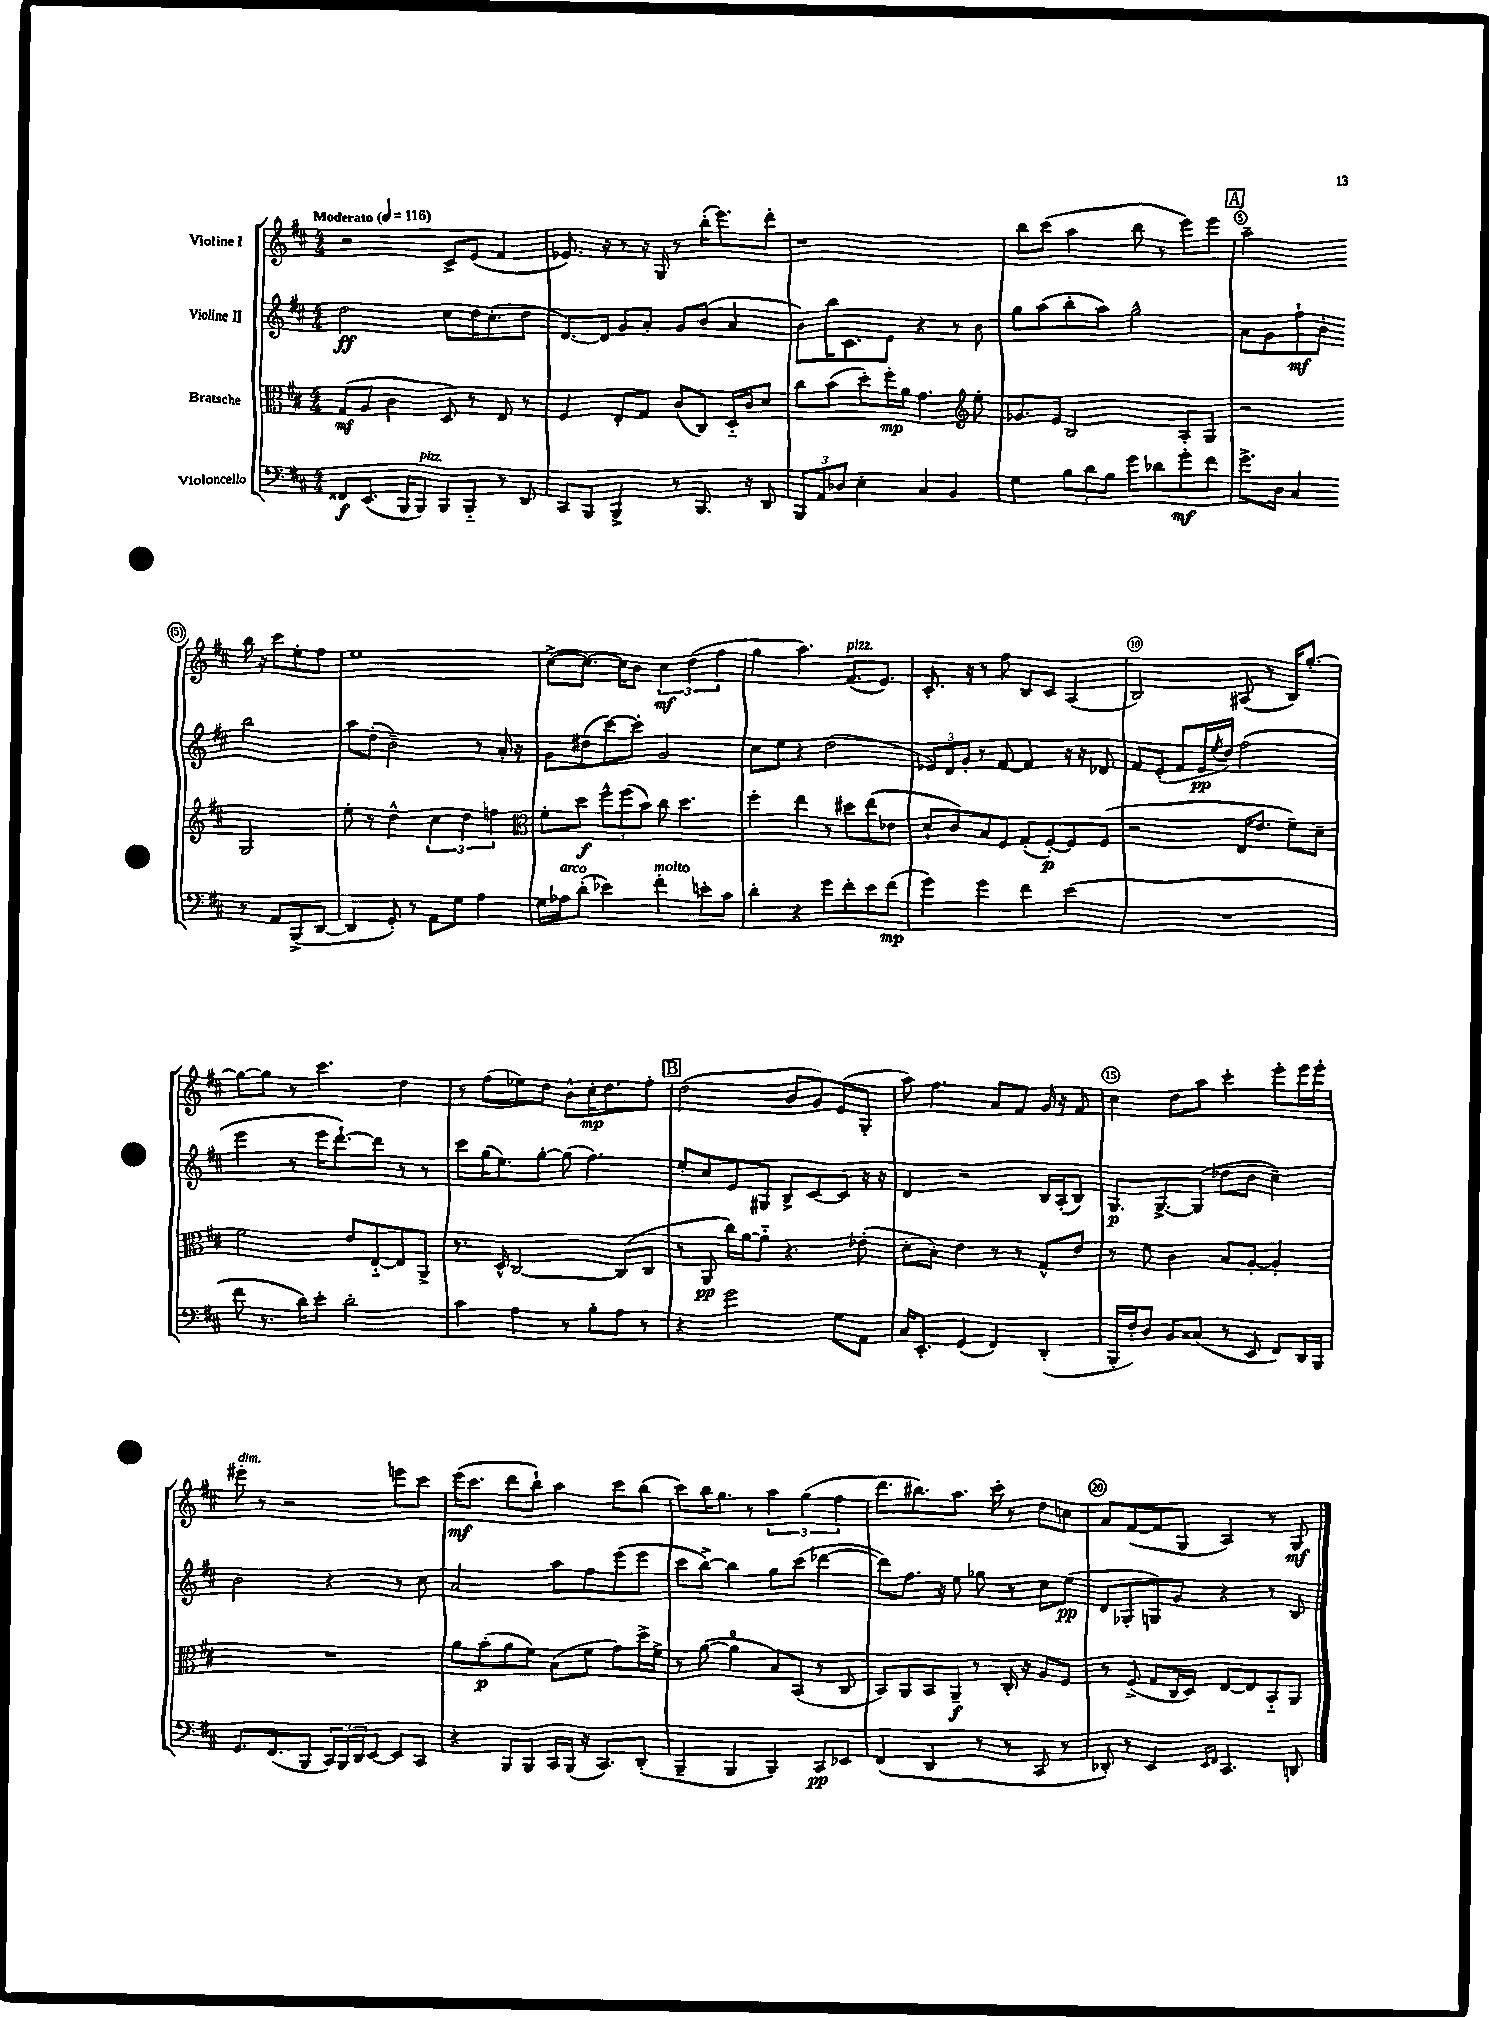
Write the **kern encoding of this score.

**kern	**dynam	**kern	**dynam	**kern	**dynam	**kern	**dynam
*part4	*part4	*part3	*part3	*part2	*part2	*part1	*part1
*staff4	*staff4	*staff3	*staff3	*staff2	*staff2	*staff1	*staff1
*I"Violoncello	*	*I"Bratsche	*	*I"Violine II	*	*I"Violine I	*
*clefF4	*	*clefC3	*	*clefG2	*	*clefG2	*
*k[f#c#]	*	*k[f#c#]	*	*k[f#c#]	*	*k[f#c#]	*
*M4/4	*	*M4/4	*	*M4/4	*	*M4/4	*
*MM116	*	*MM116	*	*MM116	*	*MM116	*
=1	=1	=1	=1	=1	=1	=1	=1
!	!	!	!	!	!	!LO:TX:a:B:t=Moderato	!
8FF##X/L	f	(8G/L	mf	2dd\	ff	2r	.
(8.EE/J	.	8A/J	.	.	.	.	.
.	.	4c#\	.	.	.	.	.
16BBB/KL	.	.	.	.	.	.	.
!LO:TX:a:i:t=pizz.	!	!	!	!	!	!	!
8BBB/J)	.	.	.	.	.	.	.
8BBB/L	.	8D/)	.	8cc#\L	.	8c#^/L	.
8BBB/J	.	8r	.	16dd\K	.	(8e/J	.
.	.	.	.	(8.cc#'\	.	.	.
8r	.	8E/	.	.	.	4f#/	.
8DD/	.	8r	.	8dd\J	.	.	.
=2	=2	=2	=2	=2	=2	=2	=2
8CC#/L	.	4F#/	.	[8.d/L)	.	8.e-X/)	.
8BBB/J	.	.	.	.	.	.	.
.	.	.	.	16d/Jk]	.	16r	.
4BBB^/	.	8E'/L	.	8g/L	.	8r	.
.	.	8G/J	.	8a'/J	.	16r	.
.	.	.	.	.	.	16G/	.
8r	.	(8c#/L	.	8g/L	.	8r	.
8.BBB/	.	8C#/J)	.	(8b/J	.	(16bb'\KL	.
.	.	.	.	.	.	8.eee\)	.
.	.	16D/LL	.	4a/	.	.	.
16r	.	16c#/J	.	.	.	.	.
8DD/	.	8d/J	.	.	.	8ddd'\J	.
=3	=3	=3	=3	=3	=3	=3	=3
12BBB/L	.	8cc#\L	.	8b\L)	.	1r	.
12AA/	.	.	.	.	.	.	.
.	.	(8b\J	.	16bb\K	.	.	.
12D-X/J	.	.	.	.	.	.	.
.	.	.	.	8.c#\	.	.	.
4E'\	.	8dd'\L)	.	.	.	.	.
.	.	16ff#'\L	mp	8e\J	.	.	.
.	.	16a\JJ	.	.	.	.	.
4C#/	.	4.g\	.	4r	.	.	.
4BB/	.	.	.	8r	.	.	.
*	*	*clefG2	*	*	*	*	*
.	.	8ee'\	.	8b\	.	.	.
=4	=4	=4	=4	=4	=4	=4	=4
4G\	.	8.g-X/L	.	8gg\L	.	8bb\L	.
.	.	.	.	(8aa\	.	(8ccc#\J	.
.	.	16e/Jk	.	.	.	.	.
12B\L	.	2B/	.	8bb'\	.	4aa\	.
12d\	.	.	.	.	.	.	.
.	.	.	.	8aa\J)	.	.	.
12B\J	.	.	.	.	.	.	.
8g\L	.	.	.	2gg^^\	.	8bb\	.
8d-X\	.	.	.	.	.	8r	.
8g'\	mf	8A'/L	.	.	.	8eee\L)	.
8f#\J	.	8G/J	.	.	.	8eee\J	.
!!LO:REH:place=s1:t=A
=5	=5	=5	=5	=5	=5	=5	=5
8.g^\L	.	2r	.	8a\L	.	2aa~\	.
.	.	.	.	8g\	.	.	.
16D\Jk	.	.	.	.	.	.	.
4C#/	.	.	.	8ff#`\	mf	.	.
.	.	.	.	8b'\J	.	.	.
8r	.	2G/	.	2bb\	.	16bb\	.
.	.	.	.	.	.	16r	.
8AA/L	.	.	.	.	.	8ccc#\L	.
(8BBB^/	.	.	.	.	.	8ee'\	.
[8DD/J	.	.	.	.	.	8ff#\J	.
!!LO:LB:g=z
=6	=6	=6	=6	=6	=6	=6	=6
4DD/]	.	8ee'\	.	8aa\L	.	1ee	.
.	.	8r	.	(8dd'\J	.	.	.
8GG'/)	.	4dd^^\	.	2b~\)	.	.	.
8r	.	.	.	.	.	.	.
8AA\L	.	6cc#\	.	.	.	.	.
8G\J	.	.	.	.	.	.	.
.	.	6dd\	.	.	.	.	.
4A\	.	.	.	8r	.	.	.
.	.	6ffn\	.	.	.	.	.
.	.	.	.	16a'/	.	.	.
.	.	.	.	16r	.	.	.
=7	=7	=7	=7	=7	=7	=7	=7
*	*	*clefC3	*	*	*	*	*
16G\LL	.	8f#'\L	.	8g\L	.	([8cc#^\L	.
!LO:TX:a:i:t=arco	!	!	!	!	!	!	!
16A-X\J	.	.	.	.	.	.	.
(8d'\J	.	8dd\J	f	(8dd#X\	.	8.cc#\J_)	.
4e-X\)	.	12ff#^^\L	.	[8ccc#\)	.	.	.
.	.	.	.	.	.	16cc#\KL]	.
.	.	(12ff#\	.	.	.	.	.
.	.	.	.	8ccc#'\J]	.	8b\J	.
.	.	12b\J)	.	.	.	.	.
!LO:TX:a:i:t=molto	!	!	!	!	!	!	!
4f#'\	.	8cc#\	.	2g/	.	6cc#\	mf
.	.	4.dd\	.	.	.	.	.
.	.	.	.	.	.	(6dd\	.
8en'\L	.	.	.	.	.	.	.
.	.	.	.	.	.	6ff#\	.
8c#\J	.	.	.	.	.	.	.
=8	=8	=8	=8	=8	=8	=8	=8
4d'\	.	4ff#'\	.	8cc#\L	.	4gg\	.
.	.	.	.	8ee\J	.	.	.
4r	.	4ee\	.	4r	.	4.aa\)	.
8g\L	.	8r	.	(2dd\	.	.	.
!	!	!	!	!	!	!LO:TX:a:i:t=pizz.	!
8f#'\	.	8dd#X\L	.	.	.	(8.f#/L	.
8e\	.	(8ee\	.	.	.	.	.
.	.	.	.	.	.	8.e/J)	.
(8f#\J	mp	8e-X\J	.	.	.	.	.
=9	=9	=9	=9	=9	=9	=9	=9
4g\)	.	8d`/L	.	12e-X/L)	.	8.c#'/	.
.	.	.	.	12d/	.	.	.
.	.	8c#/)	.	.	.	.	.
.	.	.	.	12g'/J	.	.	.
.	.	.	.	.	.	16r	.
4g\	.	8B/	.	8r	.	8r	.
.	.	8F#/J	.	[8f#/	.	8ff#\	.
4f#\	.	(8G'/L	.	4f#/]	.	8B/L	.
.	.	[8F#'/)	p	.	.	8c#/J	.
(4e\	.	8F#/]	.	16r	.	(4A/	.
.	.	.	.	16r	.	.	.
.	.	(8F#/J	.	8d-X/	.	.	.
=10	=10	=10	=10	=10	=10	=10	=10
1r	.	2r	.	8f#/L	.	2B/)	.
.	.	.	.	(8e'/J	.	.	.
.	.	.	.	8f#/L	.	.	.
.	.	.	.	16e/L	pp	.	.
.	.	.	.	8qee/	.	.	.
.	.	.	.	16dd/JJ)	.	.	.
.	.	16E/KL	.	(2ff#\	.	(8A#X/	.
.	.	8.e/J	.	.	.	.	.
.	.	.	.	.	.	8r	.
.	.	8f#~\L)	.	.	.	16B/KL)	.
.	.	.	.	.	.	[8.gg'/J	.
.	.	8d~\J	.	.	.	.	.
!!LO:LB:g=z
=11	=11	=11	=11	=11	=11	=11	=11
8f#\	.	2f#\	.	4eee\	.	8gg\L_	.
8.r	.	.	.	.	.	8gg\J]	.
.	.	.	.	8r	.	8r	.
16d\KL)	.	.	.	.	.	.	.
8e'\J	.	.	.	16eee\KL	.	4.ccc#\	.
.	.	.	.	[8.ddd`\)	.	.	.
2d'\	.	8e/L	.	.	.	.	.
.	.	[8E/	.	8ddd\J]	.	.	.
.	.	8E/]	.	8r	.	4dd\	.
.	.	8AA^/J	.	8r	.	.	.
=12	=12	=12	=12	=12	=12	=12	=12
4c#\	.	8.r	.	8ccc#\L	.	8r	.
.	.	.	.	(16gg\K	.	(8ff#\L	.
.	.	16D^^/	.	8.ee\)	.	.	.
4A\	.	[2C#/	.	.	.	8ee-X\)	.
.	.	.	.	[8gg'\J	.	8dd\J	.
8r	.	.	.	(8gg\]	.	8b^^\L	.
8B'\L	.	.	.	4.ff#\)	.	16cc#'\K	mp
.	.	.	.	.	.	8.dd\	.
8A\J	.	(8C#/L]	.	.	.	.	.
8r	.	8C#/J	.	.	.	8ff#'\J	.
!!LO:REH:place=s1:t=B
=13	=13	=13	=13	=13	=13	=13	=13
4r	.	8r	.	8ee'/L	.	(2dd\	.
.	.	8AA/	pp	8cc#/	.	.	.
2g\	.	16cc#\LL)	.	8e/	.	.	.
.	.	[16a\J	.	.	.	.	.
.	.	8a\J]	.	8G#X/J	.	.	.
.	.	4.r	.	8B^/L	.	8b/L	.
.	.	.	.	[8c#/	.	8g/)	.
8G\L	.	.	.	8c#/J]	.	(8e/	.
8AA\J	.	(8e-X'\	.	16r	.	8G'/J	.
.	.	.	.	16r	.	.	.
=14	=14	=14	=14	=14	=14	=14	=14
16C#/KL	.	8d'\L	.	4d/	.	8aa\)	.
8.EE'/J	.	.	.	.	.	.	.
.	.	8B'\J)	.	.	.	4.ff#\	.
(4GG/	.	4e\	.	2r	.	.	.
4FF#/)	.	8r	.	.	.	8a/L	.
.	.	8r	.	.	.	8f#/J	.
(4DD'/	.	8G^^/L	.	16B/LL	.	16g/	.
.	.	.	.	(16A'/J	.	16r	.
.	.	8e/J	.	8B/J)	.	8f#/	.
=15	=15	=15	=15	=15	=15	=15	=15
16BBB'/LL	.	8r	.	8.G/L	p	4cc#\	.
16F#'/J)	.	.	.	.	.	.	.
8D/J	.	8f#\	.	.	.	.	.
.	.	.	.	[8.G^/	.	.	.
8BB/L	.	4c#\	.	.	.	8dd\L	.
(8C##X/J	.	.	.	(8G/J]	.	8aa\J	.
8r	.	8B/L	.	8dd-X\L	.	4ccc#'\	.
8EE/	.	[8A'/J	.	8b\J	.	.	.
8FF#/L)	.	4A'/]	.	4cc#~\)	.	8eee'\L	.
16DD/L	.	.	.	.	.	16eee\L	.
16BBB/JJ	.	.	.	.	.	16eee'\JJ	.
!!LO:LB:g=z
=16	=16	=16	=16	=16	=16	=16	=16
!	!	!	!	!	!	!LO:TX:a:i:t=dim.	!
8.GG/L	.	1r	.	2b\	.	8eee#X'\	.
.	.	.	.	.	.	8r	.
(8.FF#/	.	.	.	.	.	.	.
.	.	.	.	.	.	2r	.
8BBB/J	.	.	.	.	.	.	.
24CC#/LL)	.	.	.	4r	.	.	.
24BBB/	.	.	.	.	.	.	.
24DD/J	.	.	.	.	.	.	.
[8EE/J	.	.	.	.	.	.	.
8EE/L]	.	.	.	8r	.	8eeen\L	.
8CC#/J	.	.	.	8cc#\	.	8ccc#\J	.
=17	=17	=17	=17	=17	=17	=17	=17
4r	.	8a\L	.	2a/	.	(16eee\KL	mf
.	.	.	.	.	.	8.ccc#\J	.
.	.	(8b'\	p	.	.	.	.
8BBB/L	.	8a\	.	.	.	8ddd\L	.
8BBB/J	.	8f#\J)	.	.	.	8bb`\J)	.
16CC#/LL	.	(8B\L	.	8aa\L	.	4aa\	.
(16BBB/JJ	.	.	.	.	.	.	.
16r	.	8f#\J	.	8ff#\	.	.	.
8.CC#/L)	.	.	.	.	.	.	.
.	.	8g\L)	.	(8eee\	.	8ccc#\L	.
(8DD'/J	.	16dd^\L	.	8eee\J	.	(8bb\J	.
.	.	16f#^\JJ	.	.	.	.	.
=18	=18	=18	=18	=18	=18	=18	=18
4BBB~/	.	8r	.	8ccc#\L	.	8ccc#\L)	.
.	.	([8a\	.	[8bb^\J)	.	16bb\K	.
.	.	.	.	.	.	8.gg\J	.
4BBB/	.	4a\]	.	4bb\]	.	.	.
.	.	.	.	.	.	8r	.
4BBB/)	.	8B/L)	.	8gg\L	.	6aa\	.
.	.	(8BB/J	.	(8ccc#\J	.	.	.
.	.	.	.	.	.	(6gg\	.
8CC#/L	pp	8r	.	[4ddd-X\	.	.	.
.	.	.	.	.	.	6ff#\	.
8EE-X/J	.	8C#/	.	.	.	.	.
=19	=19	=19	=19	=19	=19	=19	=19
(4FF#/	.	8BB/L)	.	8ddd-\L])	.	8.ddd\L	.
.	.	8AA/	.	8.ff#\J	.	.	.
.	.	.	.	.	.	8.bb#X\)	.
4DD/	.	8BB/	.	.	.	.	.
.	.	.	.	16r	.	.	.
.	.	8AA~/J	f	8ee\	.	8.aa\J	.
8r	.	8r	.	8gg-X\	.	.	.
.	.	.	.	.	.	16ccc#'\	.
8r	.	16C#'/	.	8r	.	8r	.
.	.	16r	.	.	.	.	.
8CC#/	.	8A/L	.	8cc#\L	.	8dd\L	.
8r	.	8F#/J	.	(8ee\J	pp	8ccn\J	.
=20	=20	=20	=20	=20	=20	=20	=20
8DD-X'/)	.	8r	.	8d/L	.	8a/L	.
8r	.	(8F#^/	.	8G-X'/	.	([8f#/	.
4EE/	.	8G/L	.	8Gn/)	.	8f#/]	.
.	.	16C#/L	.	8g/J	.	8G/J	.
.	.	16D/JJ)	.	.	.	.	.
16qqEE/LL	.	.	.	.	.	.	.
16qqFF#/JJ	.	.	.	.	.	.	.
4.CC#/	.	[8E/L	.	4r	.	4A/)	.
.	.	8E/]	.	.	.	.	.
.	.	8BB/	.	8r	.	8r	.
8DDn/	.	8AA/J	.	8B/	.	8G/	mf
==	==	==	==	==	==	==	==
*-	*-	*-	*-	*-	*-	*-	*-
